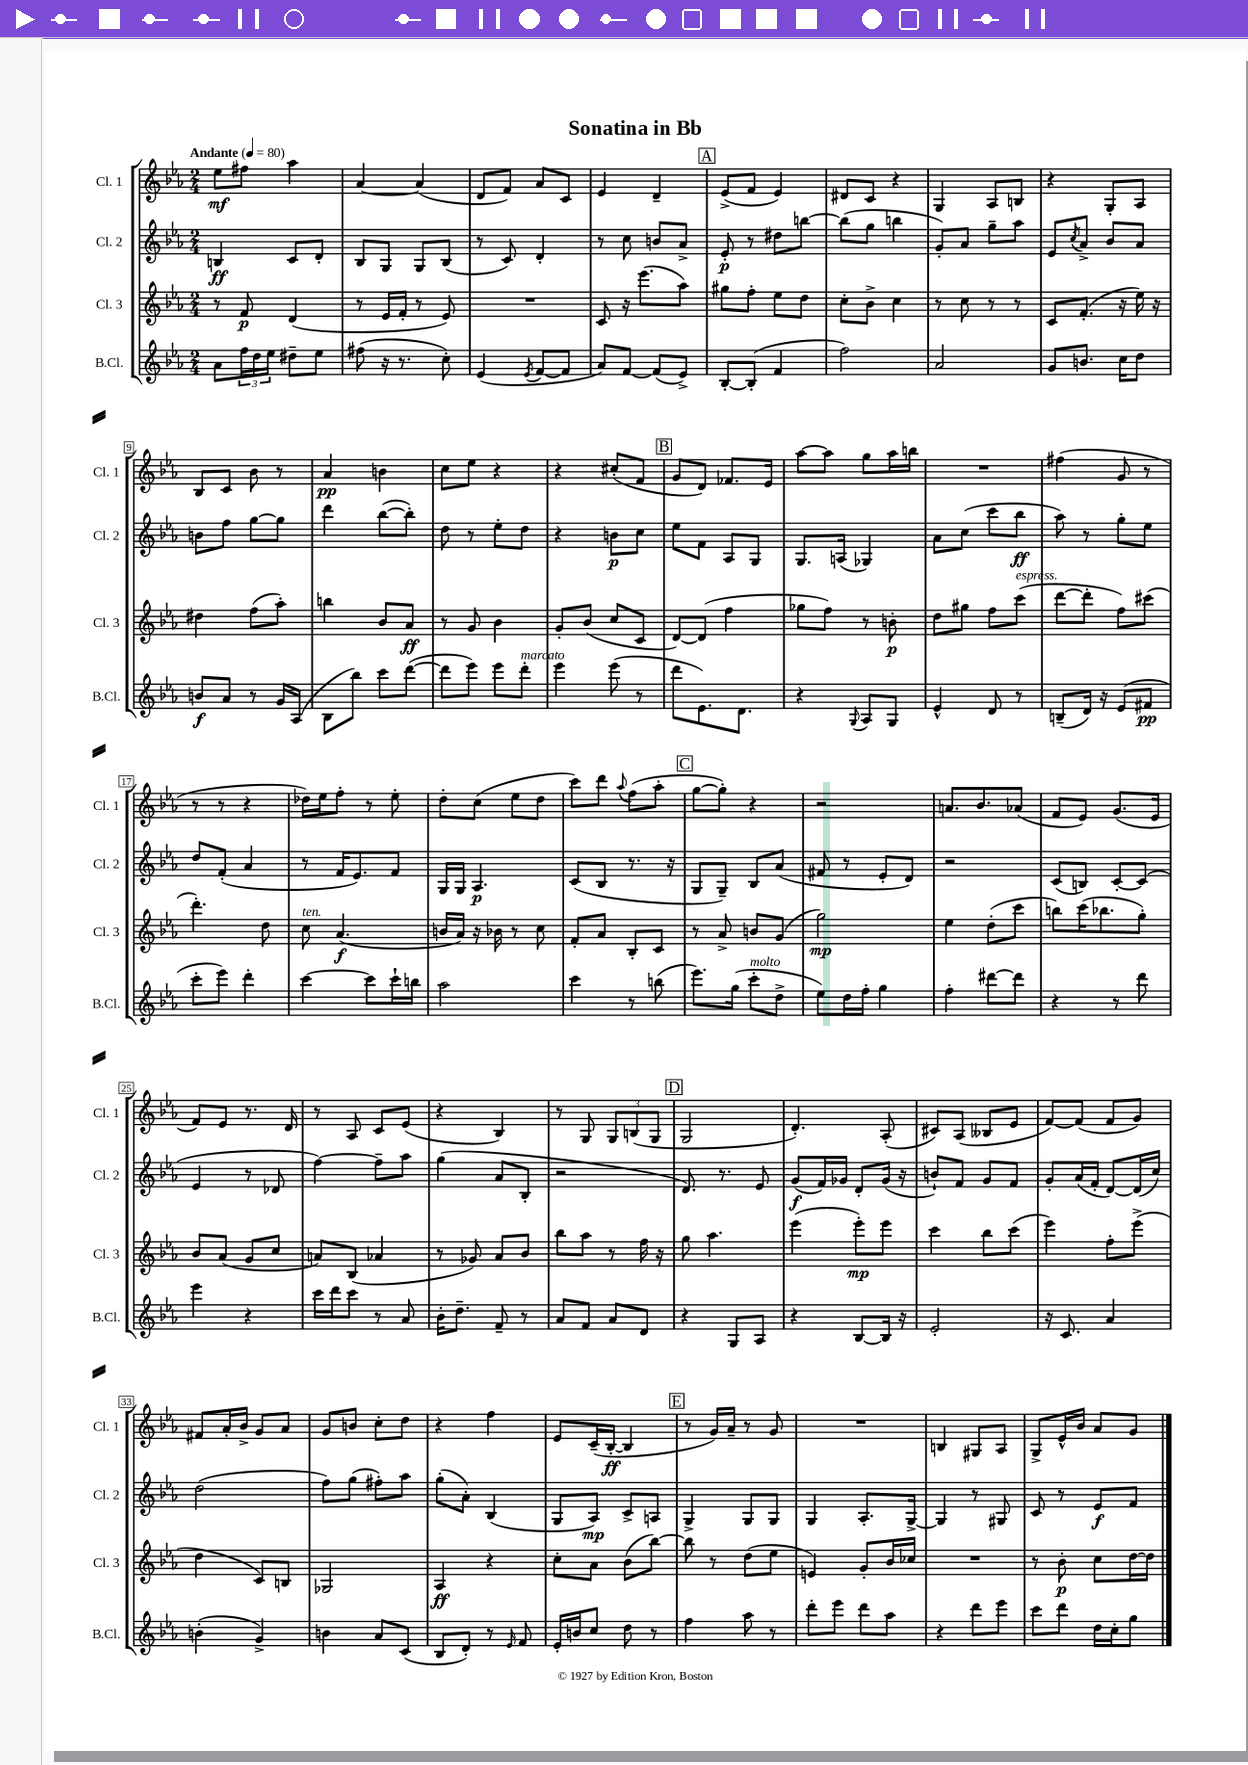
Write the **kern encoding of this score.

**kern	**kern	**kern	**kern
*staff4	*staff3	*staff2	*staff1
*clefG2	*clefG2	*clefG2	*clefG2
*k[b-e-a-]	*k[b-e-a-]	*k[b-e-a-]	*k[b-e-a-]
*M2/4	*M2/4	*M2/4	*M2/4
*MM80	*MM80	*MM80	*MM80
8a-	8r	4B	8ee-
24ff	8f	.	8ff#
24dd	.	.	.
24ee-	.	.	.
8dd#~	(4d	8c	4aa-
8ee-	.	8d'	.
=	=	=	=
(8ff#	8r	8B-	[4a-
16r	16e-	8G	.
8.r	16f'	.	.
.	8r	8G	(4a-]
8cc')	8e-)	(8B-	.
=	=	=	=
(4e-	2r	8r	8d
.	.	8c)	8f)
8qe-	.	.	.
[8f	.	4d'	8a-
8f]	.	.	8c
=	=	=	=
8a-)	8c	8r	4e-
[8f	16r	8cc	.
.	(8.eee-	.	.
(8f]	.	8b	4d~
8e-^)	8aa-)	8a-^	.
=	=	=	=
[8B-'	8gg#	8e-'	(8e-^
(8B-']	8ff'	8r	8f
4f	8ee-	8dd#	4e-)
.	8dd	[8bb	.
=	=	=	=
2ff)	8cc'	(8bb]	8d#
.	8b-^	8gg	8c
.	4cc	4bb	4r
=	=	=	=
2a-	8r	8g')	4G
.	8cc	8a-	.
.	8r	8gg~	8A-
.	8r	8aa-	8B
=	=	=	=
8g	8c	8e-	4r
.	.	8qcc	.
8.b	(8.f'	8a-^	.
.	.	8b-	8G'
16cc	16r	.	.
8dd	16ee-)	8a-	8A-
.	16r	.	.
=	=	=	=
8b	4dd#	8b	8B-
8a-	.	8ff	8c
8r	(8ff	[8gg	8b-
16g	8aa-')	8gg]	8r
(16A-	.	.	.
=	=	=	=
8B-	4bb	4ddd	4a-
8bb-)	.	.	.
8ccc	8b-	([8bb-	4b
([8ddd	8a-	8bb-'])	.
=	=	=	=
8ddd]	8r	8dd	8cc
8eee-)	8g	8r	8ee-
8eee-	4b-	8ee-'	4r
8ddd'	.	8dd	.
=	=	=	=
4eee-	8g'	4r	4r
.	(8b-	.	.
(8eee-	8cc	8b	(8cc#'
8r	8c	8cc	8f
=	=	=	=
8ddd	[8d)	8ee-	8g
8.e-)	(8d]	8f	8d)
.	4ff	8A-	8.f-
8.d	.	.	.
.	.	8G	.
.	.	.	16e-
=	=	=	=
4r	8gg-	8.G	[8aa-
.	8ff)	.	8aa-]
.	.	(16A	.
8qqG	.	.	.
8A-	8r	4G-)	8gg
8G	8b'	.	16aa-
.	.	.	16bb
=	=	=	=
4e-^^	8dd	8a-	2r
.	8gg#	(8cc	.
8d	8ff	8ccc	.
8r	(8ccc	8bb-	.
=	=	=	=
(8B~	[8ddd	8aa-)	(4ff#
16d)	8ddd']	8r	.
16r	.	.	.
(8e-	8ff)	8gg'	8g
8f#	(8ccc#	8ee-	8r
=	=	=	=
8ccc'	4.ddd')	8dd	8r
8eee-)	.	(8f'	8r
4ddd'	.	4a-	4r
.	8dd	.	.
=	=	=	=
[4ccc	8cc	8r	16dd-)
.	.	.	16ee-
.	(4.a-	16f	8ff'
.	.	8.e-)	.
8ccc]	.	.	8r
16ccc`	.	8f	8ee-'
16bb	.	.	.
=	=	=	=
2aa-	16b	16G	8dd'
.	16a-)	16G	.
.	16r	4.A-	(8cc
.	16b-	.	.
.	8r	.	8ee-
.	8cc	.	8dd
=	=	=	=
4ccc	8f'	(8c	8ccc)
.	8a-	8B-	8ddd
.	.	.	8qqaa-
8r	8B-'	8.r	(8ff
(8bb	8c	.	8aa-'
.	.	16r	.
=	=	=	=
8.eee-)	8r	8G	[8gg
.	8a-^	8G~)	8gg'])
(16gg	.	.	.
8ccc'	8b	8B-	4r
8dd^	(8g	(8a-	.
=	=	=	=
8ee-)	2gg)	8f#	2r
16dd	.	8r	.
16ff'	.	.	.
4gg	.	8e-'	.
.	.	8d)	.
=	=	=	=
4ff'	4ee-	2r	8.a
.	.	.	8.b-
[8ddd#	(8dd'	.	.
8ddd#]	8ccc	.	(8a-
=	=	=	=
4r	8bb)	(8c	8f
.	(16ccc	8B)	8e-)
.	8.bb-	.	.
8r	.	[8c'	(8.g
8ddd	8gg')	(8c]	.
.	.	.	16e-
=	=	=	=
4eee-	8b-	4e-	8f)
.	(8a-	.	8e-
4r	8g	8r	8.r
.	8cc	8d-	.
.	.	.	16d
=	=	=	=
16ccc	8a)	[4ff)	8r
16ddd	.	.	.
8ccc	(8B-	.	8A-
8r	4a-	8ff~]	8c
8a-	.	8aa-	(8e-
=	=	=	=
16b-'	8r	(4gg	4r
8.dd~	.	.	.
.	8g-)	.	.
8f~	8a-	8a-	4B-)
8r	8b-	8B-'	.
=	=	=	=
8a-	8bb-	2r	8r
8f	8aa-	.	8G
8a-	8r	.	12G
.	.	.	(12B
8d	16ff	.	.
.	.	.	12G
.	16r	.	.
=	=	=	=
4r	8gg	8.d)	2G
.	4.aa-	.	.
.	.	8.r	.
8G	.	.	.
8A-	.	8e-	.
=	=	=	=
4r	(4eee-	(8g	4.d')
.	.	16f)	.
.	.	16g-	.
[8B-	8eee-')	8d'	.
16B-]	8eee-	(16g-	(8A-'
16r	.	16r	.
=	=	=	=
2e-'	4ccc	8b`)	8c#)
.	.	8f	(8A-
.	8bb-	8g	8B--
.	(8ccc	8f	8e-
=	=	=	=
16r	4eee-)	8g'	[8f)
8.c	.	.	.
.	.	(16a-	(8f]
.	.	16f'	.
4a-	8ff'	[8d)	8f
.	(8eee-^	(16d]	8g)
.	.	16cc)	.
=	=	=	=
(4b'	4dd	(2dd	8f#
.	.	.	16a-'
.	.	.	16b-^
4g^)	8c)	.	8g
.	8B	.	8a-
=	=	=	=
4b	2G-	8ff)	8g
.	.	(8gg	8b
8a-	.	8ff#')	8cc'
(8c	.	8aa-	8dd
=	=	=	=
8B-	4A-	(8gg'	4r
8d')	.	8a-')	.
8r	4r	(4B-	4ff
16qqe-	.	.	.
8f	.	.	.
=	=	=	=
16e-'	8cc'	8G	8e-
16b	.	.	.
8cc	8a-	8A-)	(16c~
.	.	.	[16B-'
8dd	(8b-	8c^	4B-]
8r	[8bb-)	8A	.
=	=	=	=
4ff	8bb-]	4G^	8r
.	8r	.	16g)
.	.	.	16a-~
8aa-	(8dd	8G	8r
8r	8ee-	8G	8g
=	=	=	=
8ddd'	4e)	4G	2r
8eee-	.	.	.
8ddd	8g'	8.A-'	.
8aa-	16b-	.	.
.	16cc-	[16G^	.
=	=	=	=
4r	2r	4G]	4B
8ddd	.	8r	8G#
8eee-	.	8G#	8A-
=	=	=	=
8ccc	8r	8c	8G^
8ddd	8b-'	8r	16e-^^
.	.	.	16b-
16dd	8cc	8e-	8a-
16cc'	.	.	.
8gg	[16dd	8f	8g
.	16dd]	.	.
==	==	==	==
*-	*-	*-	*-
